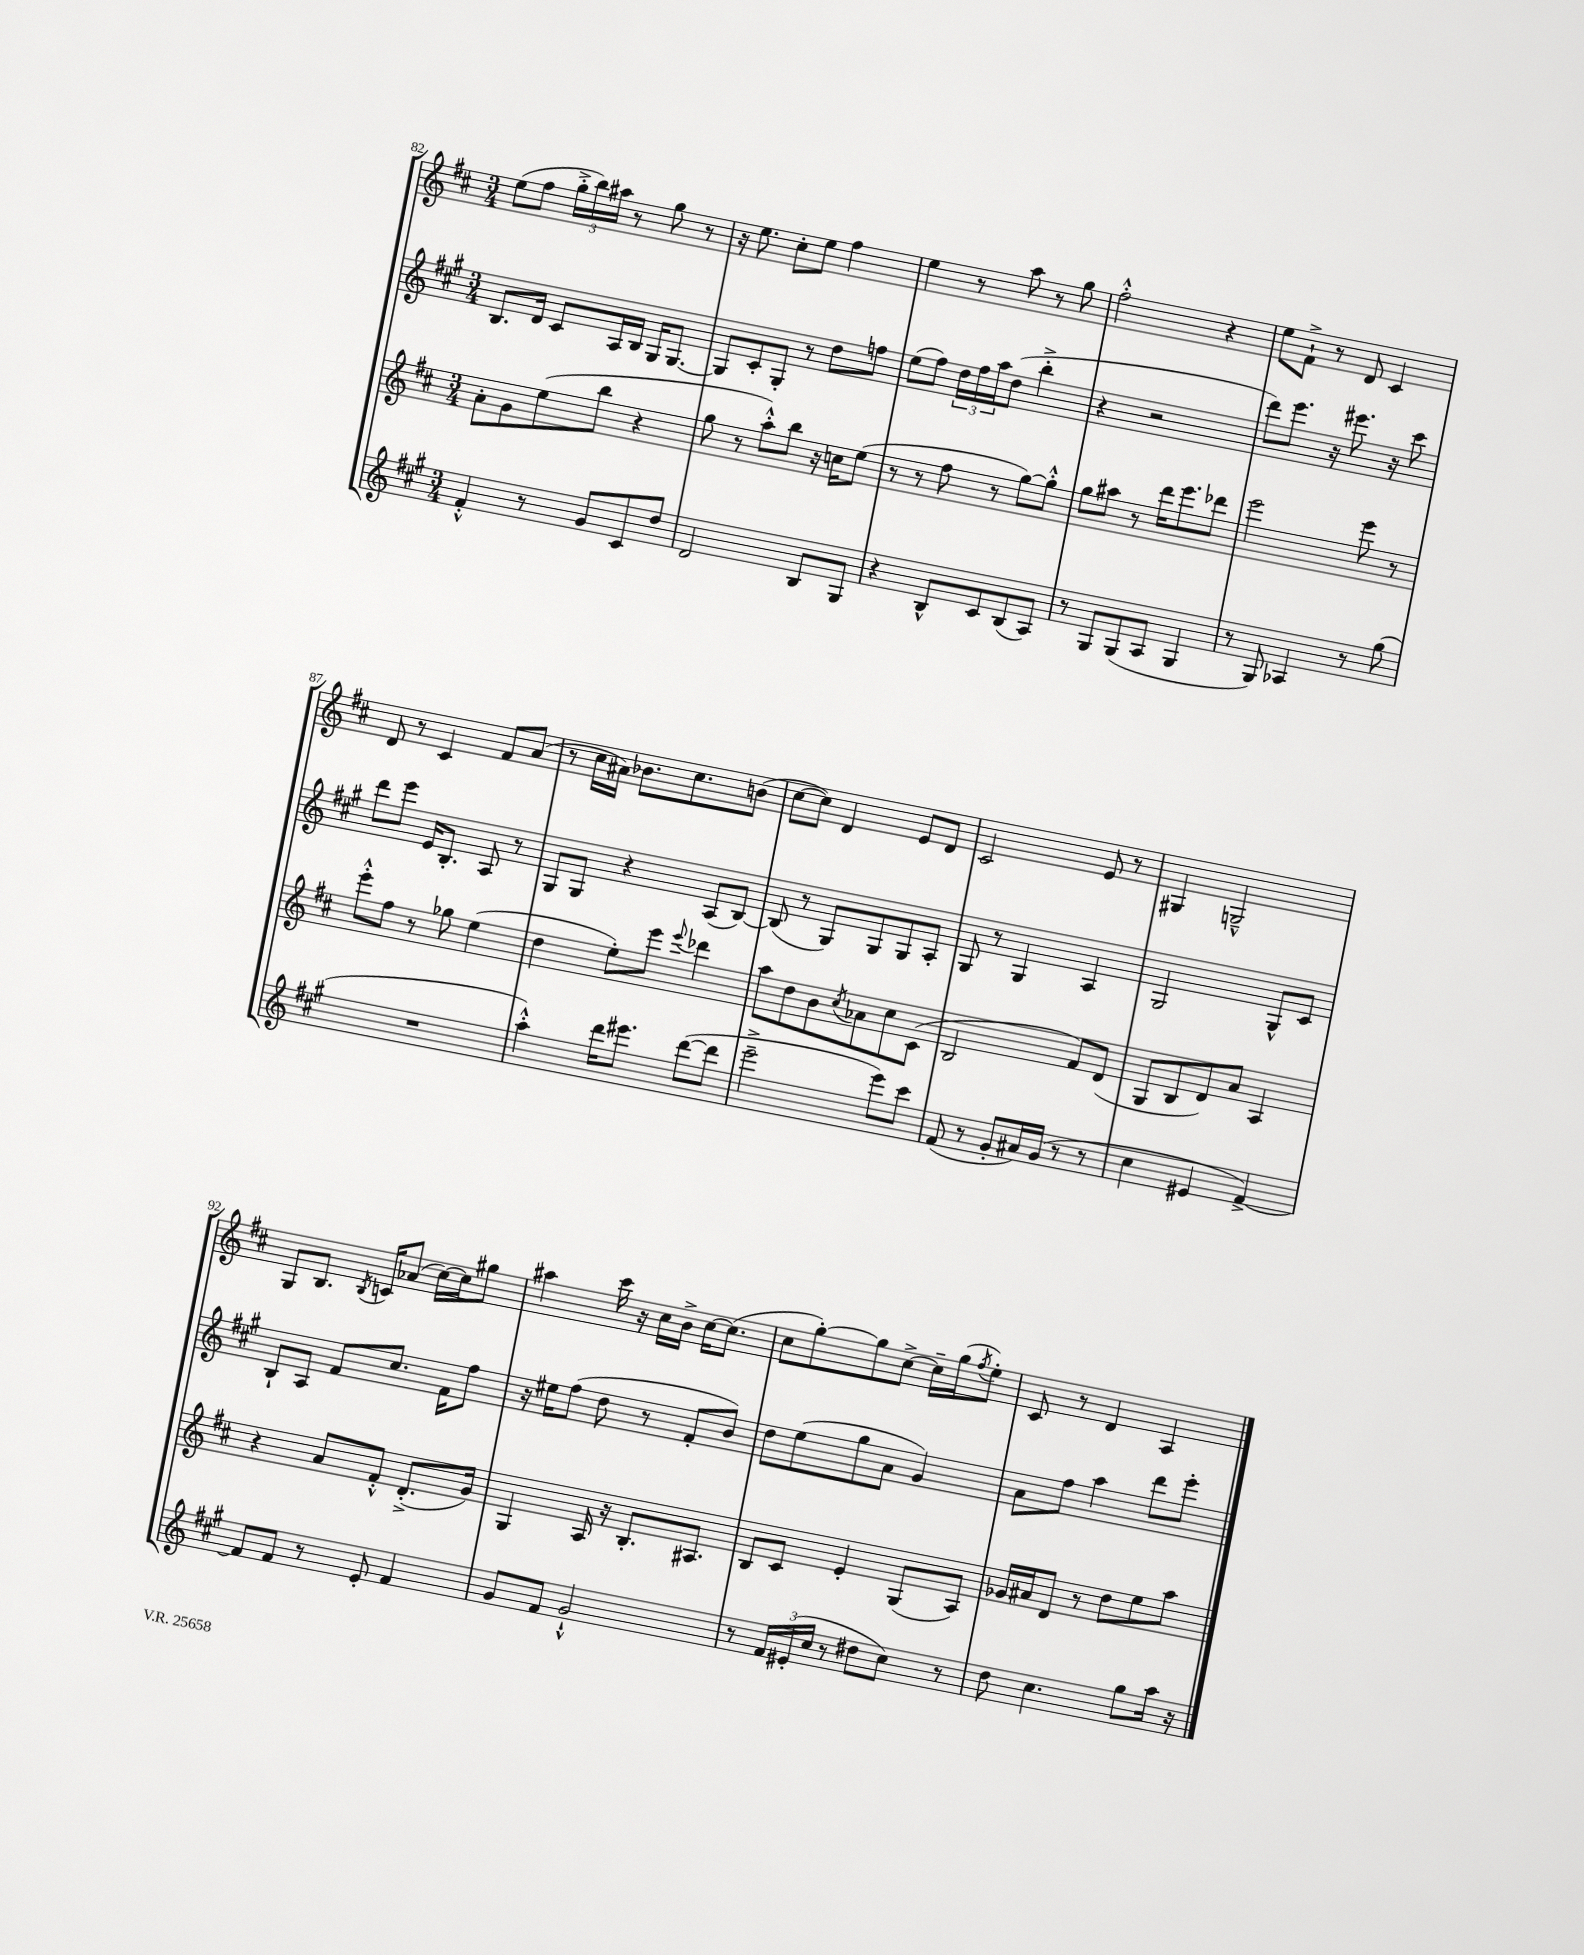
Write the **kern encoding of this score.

**kern	**kern	**kern	**kern
*staff4	*staff3	*staff2	*staff1
*clefG2	*clefG2	*clefG2	*clefG2
*k[f#c#g#]	*k[f#c#]	*k[f#c#g#]	*k[f#c#]
*M3/4	*M3/4	*M3/4	*M3/4
4f#'^^/	8a'\L	8.B/L	(8ee\L
.	8g\	.	8ff#\J
.	.	16d/Jk	.
8r	(8ee\	8c#/L	24gg'^\LL
.	.	.	24bb\)
.	.	.	24aa#\JJ
8g#/L	8bb\J	16A/L	8r
.	.	16B/JJ	.
8c#/	4r	16G#/LK	8gg\
.	.	[8.G#/J	.
8dd/J	.	.	8r
=	=	=	=
2d/	8gg\	8G#/]L	16r
.	.	.	8.ee\
.	8r	8c#'/	.
.	8aa'^^\L)	8G#'/J	8cc#'\L
.	8bb\J	8r	8ee\J
8B/L	16r	8dd\L	4ff#\
.	16cc\LK	.	.
8G#/J	(8ee\J	8ff\J	.
=	=	=	=
4r	8r	(8ee\L	4ee\
.	8r	8ff#\J)	.
8B^^/L	8ff#\	24dd\LL	8r
.	.	24ff#\	.
.	.	24aa\J	.
8c#/	8r	(8dd\J	8aa\
(8B/	[8gg\L)	4bb'^\	8r
8A/J)	8gg'^^\]J	.	8gg\
=	=	=	=
8r	8gg\L	4r	2ff#'^^\
8G#/L	8aa#\J	.	.
(8G#/	8r	2r	.
8A/J	16ddd\LK	.	.
.	8.eee\	.	.
4G#/	.	.	4r
.	8ddd-\J	.	.
=	=	=	=
8r	2eee\	8ddd\L)	8ee\L
8G#/)	.	8.eee\J	8f#`^\J
4A-/	.	.	8r
.	.	16r	.
.	.	8.eee#\	8d/
8r	8eee\	.	4c#/
.	.	16r	.
(8gg#\	8r	8ccc#\	.
=	=	=	=
2.r	8eee'^^\L	8ddd\L	8d/
.	8ff#\J	8eee\J	8r
.	8r	16e/LK	4c#/
.	.	8.B'/J	.
.	8gg-\	.	.
.	(4ee\	8A/	8f#/L
.	.	8r	(8a/J
=	=	=	=
4aa'^^\)	4dd\	8G#/L	8r
.	.	8G#/J	16cc#\LL
.	.	.	16a#\JJ)
16ddd\LK	8ee'\L)	4r	8.b-\L
8.eee#\J	.	.	.
.	8eee\J	.	.
.	.	.	8.cc#\
.	8qqeee/	.	.
([8ddd\L	4ddd-\	(8A/L	.
8ddd\]J	.	[8B/J)	(8b\J
=	=	=	=
2eee~^\	8aa\L	(8B/]	[8cc#\L
.	8dd\	8r	8cc#\]J)
.	8b\	8G#/L)	4d/
.	8qcc#/	.	.
.	8a-\	8G#/	.
8eee\L)	8cc#\	8G#/	8e/L
8ccc#\J	(8c#\J	8A'/J	8d/J
=	=	=	=
(8f#/	2B/	8G#/	2c#/
8r	.	8r	.
8g#'/L	.	4G#/	.
16a#/L)	.	.	.
(16g#/JJ	.	.	.
8r	8f#/L)	4A/	8e/
8r	(8d/J	.	8r
=	=	=	=
4cc#\	8G/L	2G#/	4G#/
.	8B/	.	.
4e#/	8d/)	.	2G~^^/
.	8a/J	.	.
[4f#^/)	4A/	8G#^^/L	.
.	.	8c#/J	.
=	=	=	=
8f#/]L	4r	8B`/L	8G/L
8f#/J	.	8A/J	8.B/J
8r	8a/L	8f#/L	.
.	.	.	8qB/
.	.	.	16c/LK
8e'/	8f#'^^/J	8.cc#/J	(8a-/J
4f#/	(8.d'^/L	.	[16cc#\LL)
.	.	16f#\LK	16cc#\]J
.	.	8ff#\J	8gg#\J
.	16g/Jk)	.	.
=	=	=	=
8g#/L	4G/	16r	4aa#\
.	.	16ee#\LK	.
8f#/J	.	(8ff#\J	.
2g#`^^/	16A/	8dd\	16ccc#\
.	16r	.	16r
.	8.B'/L	8r	16cc#\LL
.	.	.	16b^\JJ
.	.	8f#'/L	[16cc#\LK
.	8.A#/J	.	(8.cc#\]J
.	.	8b/J)	.
=	=	=	=
8r	8B/L	8dd\L	8cc#\L
24f#/LL	8c#/J	(8ee\	[8gg'\)
(24e#'/	.	.	.
24cc#/JJ	.	.	.
8r	4e'/	8gg#\	8gg\]
8dd#\L	.	8a\J	[8cc#^\J
8cc#\J)	(8G/L	4g#/)	16cc#~\]LL
.	.	.	(16gg\J
.	.	.	8qff#/
8r	8A/J)	.	8ee'\J)
=	=	=	=
8dd\	16g-/LL	8a\L	8c#/
.	16a#/J	.	.
4.cc#\	8d/J	8ff#\J	8r
.	8r	4aa\	4d/
.	8dd\L	.	.
8gg#\L	8ee\	8ddd\L	4A/
16aa\Jk	8aa\J	8eee'\J	.
16r	.	.	.
==	==	==	==
*-	*-	*-	*-
